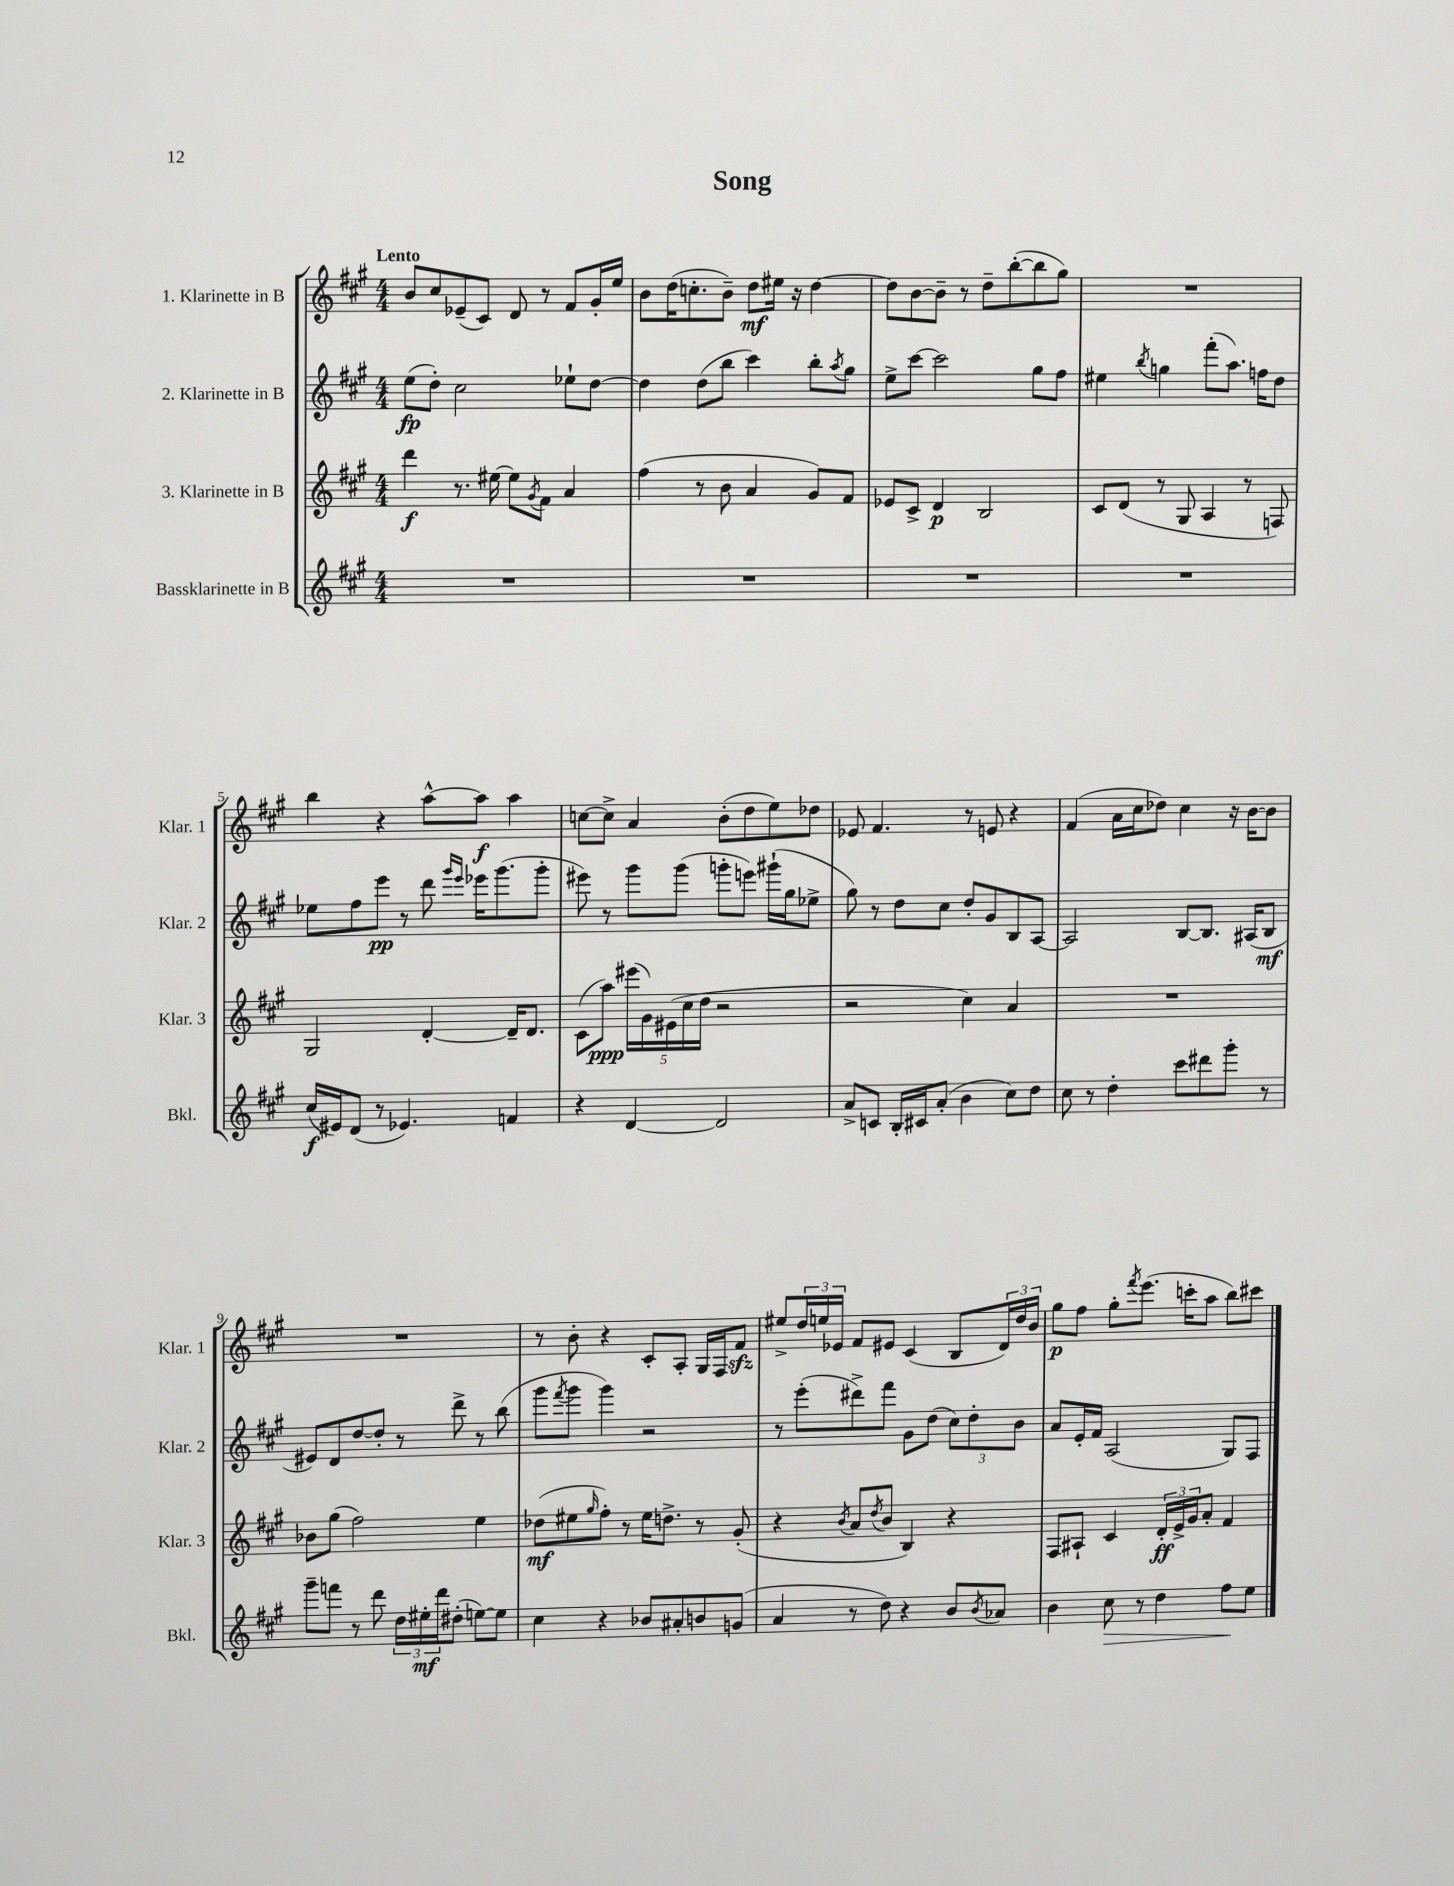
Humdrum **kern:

**kern	**kern	**kern	**kern
*staff4	*staff3	*staff2	*staff1
*clefG2	*clefG2	*clefG2	*clefG2
*k[f#c#g#]	*k[f#c#g#]	*k[f#c#g#]	*k[f#c#g#]
*M4/4	*M4/4	*M4/4	*M4/4
1r	4ddd\	(8ee\L	8b/L
.	.	8dd'\J)	8cc#/
.	8.r	2cc#\	(8e-~/
.	.	.	8c#/J)
.	[16ee#\	.	.
.	8ee#\]L	.	8d/
.	8qg#/	.	.
.	8f#\J	.	8r
.	4a/	8ee-`\L	8f#/L
.	.	[8dd\J	16g#'/L
.	.	.	16ee/JJ
=	=	=	=
1r	(4ff#\	4dd\]	8b\L
.	.	.	(16dd\K
.	.	.	8.cc'\
.	8r	(8dd\L	.
.	8b\	8bb\J	8b~\J)
.	4a/	4ccc#\)	8dd\L
.	.	.	16ee#\Jk
.	.	.	16r
.	8g#/L)	8bb'\L	[4dd\
.	.	8qaa/	.
.	8f#/J	8gg#\J	.
=	=	=	=
1r	8e-/L	8ee^\L	8dd\]L
.	8c#^/J	[8ccc#\J	[8b\
.	4d/	2ccc#\]	8b~\]J
.	.	.	8r
.	2B/	.	8dd~\L
.	.	.	([8bb'\
.	.	8gg#\L	8bb\]
.	.	8ff#\J	8gg#\J)
=	=	=	=
1r	8c#/L	4ee#\	1r
.	(8d/J	.	.
.	.	8qbb/	.
.	8r	4gg\	.
.	8G#/	.	.
.	4A/	(8fff#'\L	.
.	.	8.aa\J)	.
.	8r	.	.
.	.	16ff\LK	.
.	8F/)	8dd\J	.
=	=	=	=
(16cc#/LL	2G#/	8ee-\L	4bb\
16e#/J)	.	.	.
(8d/J	.	8ff#\	.
8r	.	8eee\J	4r
4.e-/)	.	8r	.
.	[4d'/	8ddd\	[8aa^^\L
.	.	16qqggg#/LL	.
.	.	16qqeee/JJ	.
.	.	16eee-\LK	8aa\]J
.	.	(8.ggg#\	.
4f/	16d~/]LK	.	4aa\
.	8.d/J	.	.
.	.	8ggg#'\J	.
=	=	=	=
4r	(8c#\L	8eee#\)	[8cc\L
.	8aa\J)	8r	8cc^\]J
[4d/	(20eee#\LL	8ggg#\L	4a/
.	20g#\)	.	.
.	(20e#\	.	.
.	.	(8ggg#\J	.
.	20cc#\	.	.
.	20dd\JJ	.	.
2d/]	2r	8ggg'\L	(8b'\L
.	.	8eee\J)	8dd\
.	.	(16ggg#`\LL	8ee\)
.	.	16gg#\J	.
.	.	8ee-^\J	8dd-\J
=	=	=	=
8a^/L	2r	8gg#\)	8e-/
8c/J	.	8r	4.f#/
16B'/LL	.	8dd\L	.
16c#/J	.	.	.
(8a'/J	.	8cc#\J	.
4b\	4cc#\)	8dd'/L	8r
.	.	8g#/	8e/
8cc#\L)	4a/	8B/	4r
8dd\J	.	[8A/J	.
=	=	=	=
8cc#\	1r	2A/]	(4f#/
8r	.	.	.
4dd'\	.	.	16a\LL
.	.	.	16cc#\J
.	.	.	8dd-\J)
8ccc#\L	.	[8B/L	4cc#\
8ddd#\	.	8.B/]J	.
8ggg#'\J	.	.	16r
.	.	(16A#/LK	[16b\LK
8r	.	8B/J	8b\]J
=	=	=	=
8ggg#~\L	8b-\L	8e#/L)	1r
8fff\J	(8gg#\J	8d/	.
8r	2ff#\)	[8dd/	.
8ddd\	.	8dd'/]J	.
24dd\LL	.	8r	.
24ee#'\	.	.	.
24ddd\J	.	.	.
(8dd#'\J	.	8ddd^\	.
[8ee\L)	4ee\	8r	.
8ee\]J	.	(8bb\	.
=	=	=	=
4cc#\	(8dd-\L	8ggg#\L	8r
.	.	8qfff#/	.
.	8ee#\	8ggg#\J	8b'\
.	16qqgg#/	.	.
4r	8ff#'\J)	4ggg#\)	4r
.	8r	.	.
8b-/L	16ee#\LK	2r	8c#'/L
.	8.dd^\J	.	.
8a#'/	.	.	8A'/J
8b/	8r	.	16G#/LL
.	.	.	16F#/J
(8g/J	(8g#'/	.	8f#/J
=	=	=	=
4a/	4r	8r	8ee#^/L
.	.	(8eee'\L	24dd/L
.	.	.	24ee/
.	.	.	24e-/JJ
.	8qb/	.	.
8r	8a/L	8ddd#^\)	8f#/L
.	8qdd/	.	.
8dd\)	8b/J	8fff#\J	8e#/J
4r	4B/)	8g#\L	(4c#/
.	.	(8dd\J	.
8b/L	4r	12cc#\L)	8B/L
.	.	12dd'\	.
8qb/	.	.	.
8a-/J	.	.	24d/L)
.	.	12b\J	24dd/
.	.	.	24b/JJ
=	=	=	=
4b\	8F#/L	8a/L	8gg#\L
.	8A#`/J	16e'/L	8ff#\J
.	.	16f#/JJ	.
8cc#\	4c#/	(2A/	8gg#'\L
.	.	.	8qfff#/
8r	.	.	(8.eee\J
4dd\	24d'/LL	.	.
.	24e^/	.	.
.	.	.	16ccc'\LK
.	24g#/J	.	.
.	8a'/J	.	8aa\J
8ff#\L	4f#/	8G#/L)	8bb\L)
8ee\J	.	8F#/J	8ccc#\J
==	==	==	==
*-	*-	*-	*-
